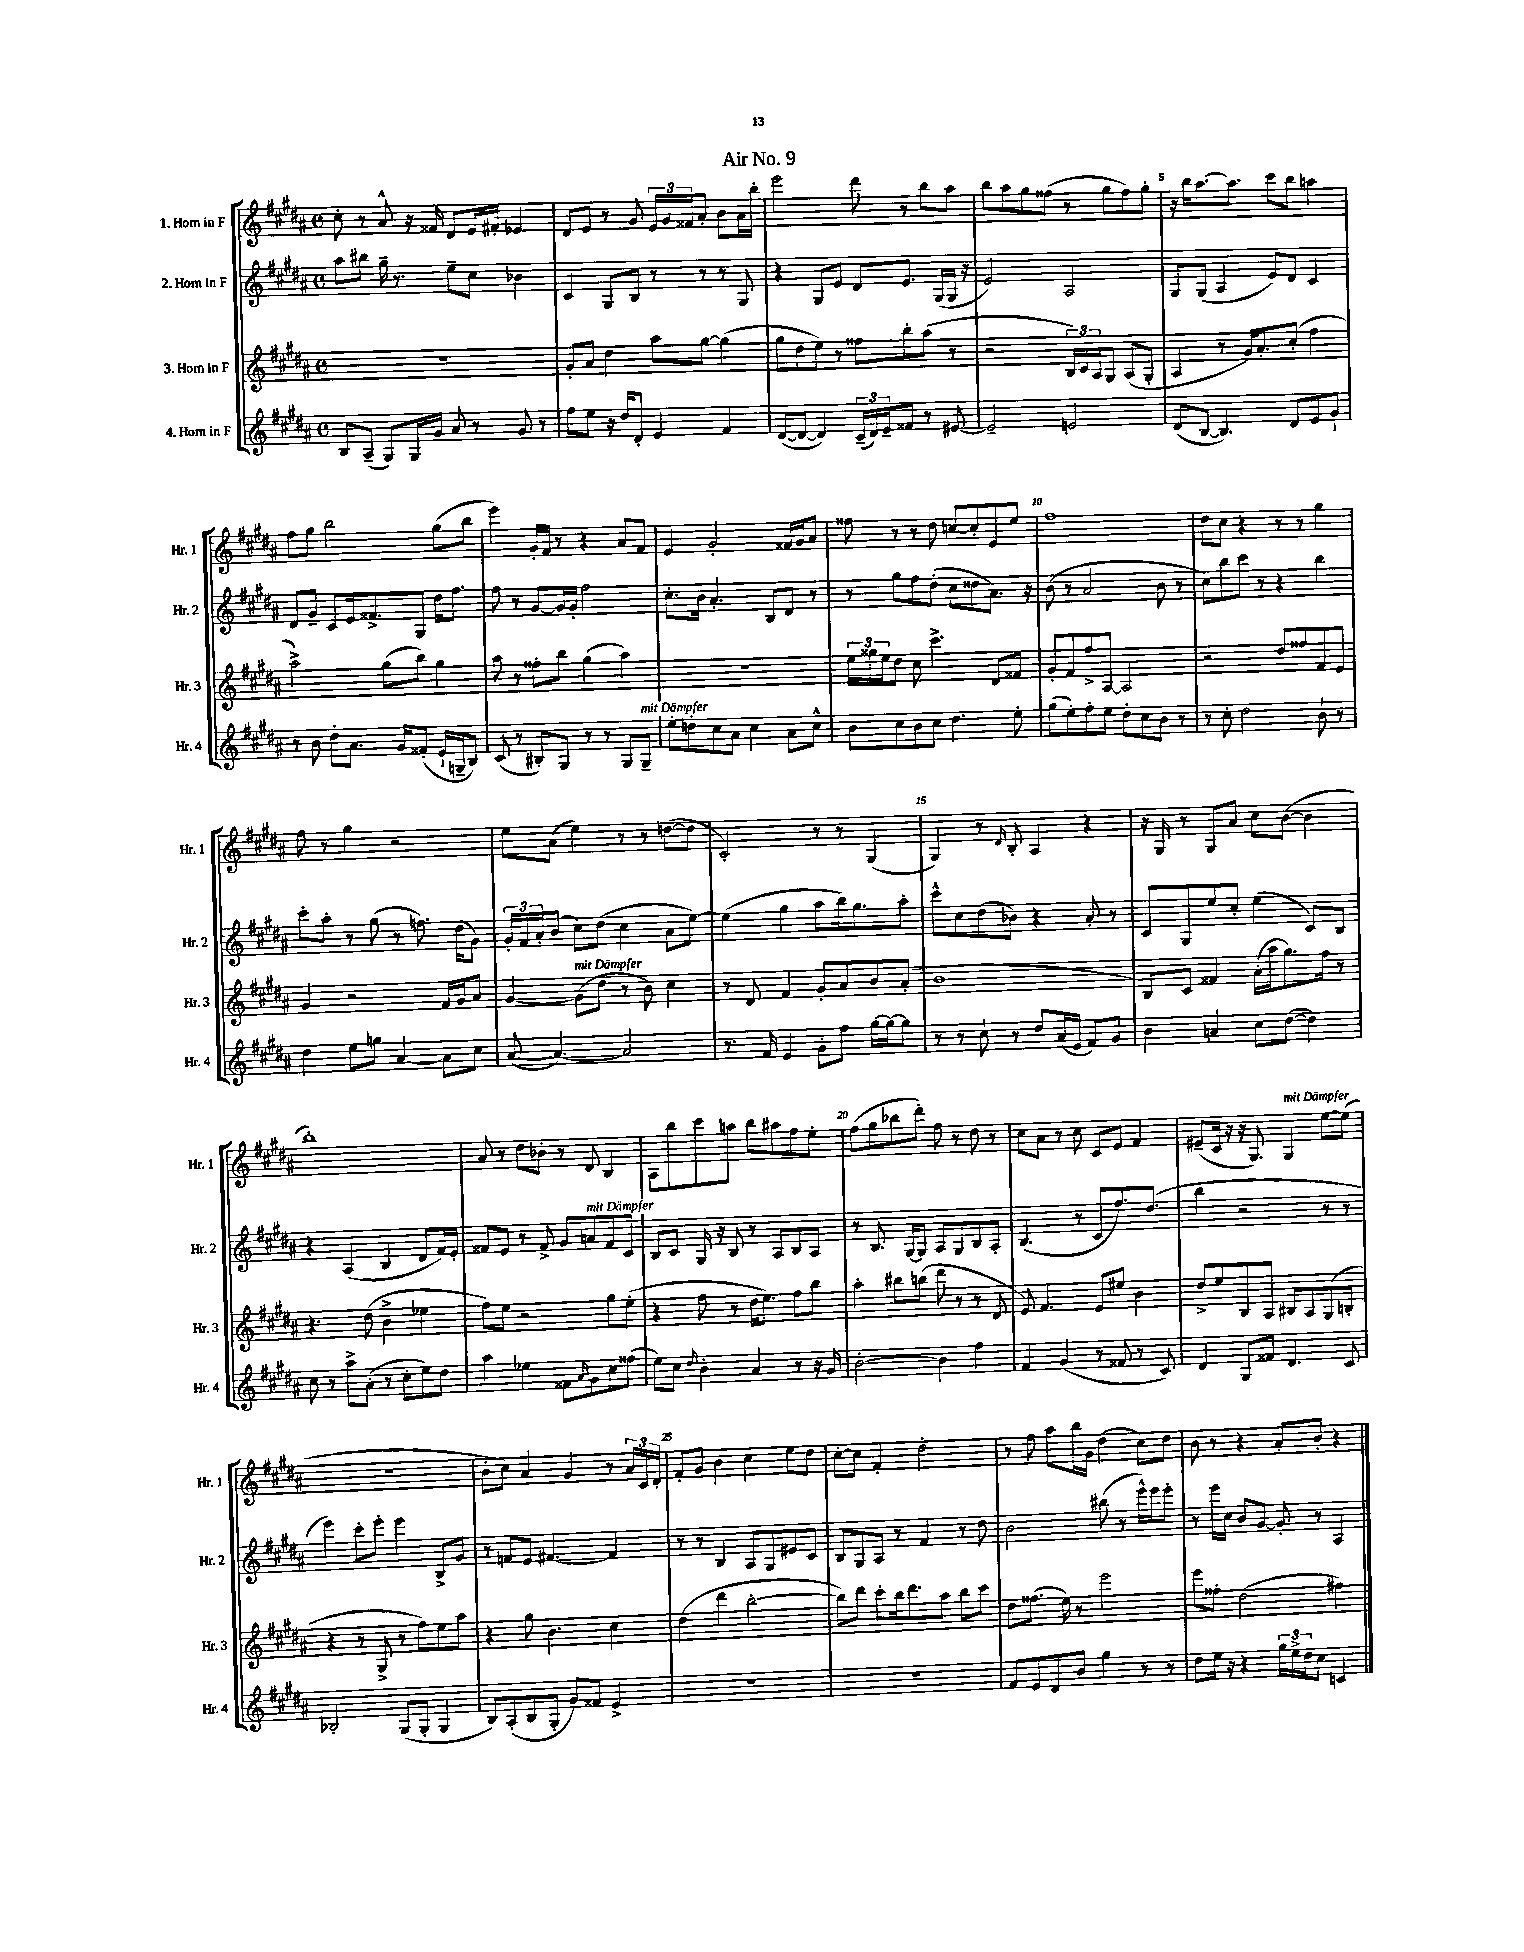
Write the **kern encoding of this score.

**kern	**kern	**kern	**kern
*staff4	*staff3	*staff2	*staff1
*clefG2	*clefG2	*clefG2	*clefG2
*k[f#c#g#d#a#]	*k[f#c#g#d#a#]	*k[f#c#g#d#a#]	*k[f#c#g#d#a#]
*M4/4	*M4/4	*M4/4	*M4/4
*met(c)	*met(c)	*met(c)	*met(c)
8B/L	1r	8aa#\L	8cc#'\
(8A#~/J	.	8bb#\J	8r
8G#/L)	.	16gg#~\	8a#^^/
.	.	8.r	.
16G#/L	.	.	16r
16g#/JJ	.	.	16f##/
8a#/	.	8ee~\L	8d#/L
8r	.	8cc#\J	16e/L
.	.	.	16f#'/JJ
8g#/	.	4b-\	4e-/
8r	.	.	.
=	=	=	=
8ff#\L	8g#'/L	4c#/	8d#/L
8ee\J	8a#/J	.	8e/J
16r	4dd#\	8G#/L	8r
16dd#/LK	.	.	.
8d#'/J	.	8B/J	8g#/
4e/	8aa#\L	8r	24e/LL
.	.	.	24g#/
.	.	.	24f##/J
.	[8gg#\J	8r	8a#'/J
4f#/	(4gg#\]	8r	8b\L
.	.	8G#/	16a#\L
.	.	.	16bb'\JJ
=	=	=	=
([8d#/L	8gg#\L	4r	2eee\
8d#/_J	8dd#\	.	.
4d#/])	8ee\J)	8G#/L	.
.	8r	8e/J	.
(24c#~/LL	8ff##\L	8d#/L	8ddd#\
24d#/)	.	.	.
24e~/J	.	.	.
8f##/J	8bb'\	8.e/J	8r
8r	(8aa#\J	.	8bb\L
.	.	(16G#/LL	.
[8e#/	8r	16G#/JJ	8aa#\J
.	.	16r	.
=	=	=	=
2e#~/]	2r	2e/)	8bb\L
.	.	.	8aa#\
.	.	.	8gg#\
.	.	.	(8ff##\J
2e/	24B/LL)	2A#/	8r
.	24c#/	.	.
.	24A#/J	.	.
.	8G#/J	.	8gg#\L
.	(8A#/L	.	8ff##\)
.	8G#'/J	.	8gg#'\J
=	=	=	=
(8d#/L	4A#/	8G#/L	16r
.	.	.	16bb\LK
[8B/J	.	(8G#/J	[8.aa#\
4.B/])	8r	4A#/	.
.	.	.	8.aa#\]J
.	16g#/LK)	.	.
.	8.a#'/	.	.
.	.	8e/L)	8ccc#\L
8d#/L	(8cc#'/J	8d#/J	8bb\J
8e/	4ff#\	4c#/	4aa\
8g#`/J	.	.	.
=	=	=	=
8r	2aa#^\)	8d#/L	8ff#\L
8b\	.	8g#~/J	8gg#\J
8dd#'\L	.	8c#/L	2bb\
8.a#\J	.	16e/k	.
.	.	8.f##^/	.
.	(8gg#\L	.	.
16g#/LK	.	.	.
(8f##'/J	8bb\J)	8G#/J	.
16e`/LL	4gg#\	16dd#\LK	(8gg#\L
16G~/J	.	8.ff#\J	.
8B/J)	.	.	8bb\J
=	=	=	=
(8c#/	8aa#\	8ff#\	4eee\)
8r	8r	8r	.
8B#'/L)	8ff##'\L	[8g#/L	16g#'/LL
.	.	.	16f#/JJ
8G#/J	8bb\J	16g#/]L	8r
.	.	16g#'/JJ	.
8r	(4gg#\	2ff#\	4r
8r	.	.	.
8G#/L	4aa#\)	.	8a#/L
8G#~/J	.	.	8f#/J
=	=	=	=
8ee'\L	1r	8.cc#'\L	4e/
8dd'\	.	.	.
.	.	16b\Jk	.
8cc#\	.	4.a#'/	2g#'/
8a#\J	.	.	.
4cc#\	.	.	.
.	.	8B/L	.
8a#\L	.	8d#/J	16f##/LL
.	.	.	16g#/J
8cc#^^\J	.	8r	8a#/J
=	=	=	=
8b\L	24ee\LL	8r	8ff##\
.	24gg##\	.	.
.	24ee\J	.	.
8cc#\	8dd#\J	8gg#\L	8r
8b\	8cc#\	8ff#\	8r
8cc#\J	4.ccc#^\	(8dd#'\J	8dd#\
4.dd#\	.	8cc#\L	[8cc/L
.	.	8dd##\	8cc'/]
.	8d#/L	8.a#\J)	8e/
8ee'\	8f##/J	.	8ee/J
.	.	16r	.
=	=	=	=
(8gg#\L	8g#'/L	(8b\	1ff#
8ee'\)	8f#/	8r	.
8ff#'\	8ff#^/	2a#/	.
8ee\J	[8A#/J	.	.
8dd#'\L	2A#/]	.	.
8cc#\	.	.	.
8b\J	.	8b\	.
8r	.	8r	.
=	=	=	=
8r	2r	8cc#\L)	8dd#\L
8cc#'\	.	8bb\	8cc#\J
2dd#\	.	8ccc#\J	4r
.	.	8r	.
.	8dd#/L	4r	8r
.	8ff##/	.	8r
8b`\	8f#/	4bb\	4gg#\
8r	8e/J	.	.
=	=	=	=
4dd#\	4g#/	8ccc#'\L	8ff#\
.	.	8aa#'\J	8r
8ee\L	2r	8r	4gg#\
8gg\J	.	(8gg#\	.
[4a#/	.	8r	2r
.	.	8.ff\)	.
8a#\]L	16f#/LL	.	.
.	16g#/J	(16dd#\LK	.
8cc#\J	8a#/J	8g#\J)	.
=	=	=	=
([8a#/	[4g#/	24g#'/LL	8ee\L
.	.	24f#/	.
.	.	24a#'/J	.
4.a#/_)	.	(8b/J	(8a#\J
.	(8g#\]L	8cc#\L)	4ee\)
.	8dd#\J	(8dd#\J	.
2a#/]	8r	4cc#\	8r
.	8b\)	.	8r
.	4cc#\	8a#\L	([8dd\L
.	.	[8ee\J)	8dd\]J
=	=	=	=
8.r	8r	(4ee\]	2c#'/)
.	8d#/	.	.
16f#/	.	.	.
4e/	4f#/	4gg#\	.
8g#'\L	8g#'/L	8aa#\L	8r
8ff#\J	8a#/	16bb\k)	8r
.	.	8.gg#\	.
[16gg#\LL	8b/	.	(4G#/
16gg#\_J	.	.	.
8gg#\]J	(8a#'/J	8aa#'\J	.
=	=	=	=
8r	1b	8ccc#^^\L	4G#/)
8r	.	8cc#\	.
8cc#`\	.	(8dd#\	8r
.	.	.	16qqd#/
8r	.	8b-\J)	8B'/
8dd#/L	.	4r	4A#/
(16a#/L	.	.	.
16e/JJ	.	.	.
8f#/L)	.	8a#'/	4r
8g#/J	.	8r	.
=	=	=	=
4b\	8B/L)	8c#/L	16r
.	.	.	16G#/
.	8c#/J	8G#/	8r
4a/	4f##/	8ee/	8G#/L
.	.	8cc#'/J	8a#/J
8cc#\L	(16a#'\LL	(4ee\	8cc#\L
.	16aa#\J	.	.
([8dd#\J	8.gg#\)	.	([8b\J
4dd#\])	.	8c#/L)	4b\]
.	16ff#\Jk	.	.
.	8r	8B/J	.
=	=	=	=
8cc#\	4.r	4r	1bb')
8r	.	.	.
8aa#^\L	.	(4A#/	.
(8a#'\J	(8dd#\	.	.
8r	4b^\	4B/	.
8cc#'\L	.	.	.
8ee\)	4ee-\	8d#/L	.
8dd#\J	.	16f#/L)	.
.	.	16e'/JJ	.
=	=	=	=
4aa#\	8ff#\L)	8f##/L	8a#/
.	8ee\J	8e/J	8r
4ee-\	2r	8r	8dd#\L
.	.	8f##^/	8b-'\J
8f##\L	.	8g#/L	8r
16qqa#/	.	.	.
8g#\	.	8a/	8d#/
8cc#\	8gg#\L	8f##/	4B/
(8ff##\J	(8ee'\J	8c#/J	.
=	=	=	=
8ee\L)	4r	8B/L	8A#\L
8cc#\J	.	8c#/J	8bb\
16qqdd#/	.	.	.
4b'\	8ff#\	16G#/	8ccc#\
.	.	16r	.
.	8r	8B/	8aa\J
4a#/	16dd#\LK	8r	8bb\L
.	8.ee\J)	.	.
.	.	8A#/L	8aa#\
8r	8ff#\L	8B/	8ff#\
16r	8bb\J	8A#/J	8ee'\J
16g#/	.	.	.
=	=	=	=
[2b'\	4aa#'\	8r	(8ff#\L
.	.	8.B/	8gg#\
.	8bb#\L	.	8bb-\
.	.	[16G#/LK	.
.	(8bb\J	8G#/]J	8ddd#'\J)
4b\]	8ddd#\	8A#/L	8ff#\
.	8r	8G#/	8r
4ff#\	8r	8B/	8dd#\
.	8d#/	8A#'/J	8r
=	=	=	=
4f#/	8e/)	(4.B/	8cc#\L
.	4.f#/	.	8a#\J
(4g#/	.	.	8r
.	.	8r	8cc#\
8r	8e/L	8c#/L	8c#/L
8f##/	8ee#/J	8.ff#/)	8e/J
8r	4b\	.	4f#/
.	.	(8.dd#/J	.
8c#/)	.	.	.
=	=	=	=
4d#/	8dd#^/L	4bb\	(8e#~/L
.	8ee/	.	16c#/Jk
.	.	.	16r
8G#/L	8B/	2r	16r
.	.	.	8.G#/)
8f##/J	8A#/J	.	.
4.d#/	8B#/L	.	4G#/
.	8A#/	.	.
.	(8G#/	8r	[8ee\L
8c#/	8B'/J	8r	(8ee\]J
=	=	=	=
2B-'/	4r	4eee\)	1r
.	8r	8ccc#'\L	.
.	8G#^/	8eee'\J	.
(8G#/L	8r	4eee\	.
8G#'/J	8ff#\L)	.	.
4G#/	8ee\	8B^/L	.
.	8aa#\J	8g#/J	.
=	=	=	=
8B/L)	4r	8r	8b'\L
(8A#'/	.	8f/L	8cc#\J)
8B/	8gg#\	8e/J	4a#/
8G#'/J	4.b\	[4.f#/	.
8g#/L)	.	.	4g#/
8f##/J	.	.	.
4e^/	4cc#\	4f#/]	8r
.	.	.	24a#/LL
.	.	.	24c#/
.	.	.	24d#'/JJ
=	=	=	=
1r	(4dd#\	8r	8f#'/L
.	.	8r	8g#/J
.	4ddd#\	4B/	4b\
.	[2bb'\	8A#/L	4cc#\
.	.	8G#/	.
.	.	8e#/	8ee\L
.	.	8c#/J	8dd#\J
=	=	=	=
1r	8bb\]L)	8B/L	[8cc#'\L
.	8ddd#\J	8G#/	8cc#\]J
.	8ccc#'\L	8A#/J	4f#'/
.	16bb\k	8r	.
.	8.ddd#\	.	.
.	.	4f#/	2dd#'\
.	8aa#\J	.	.
.	8bb\L	8r	.
.	8ccc#\J	8dd#\	.
=	=	=	=
8f#/L	8dd#\L	2b\	8r
8e/	(8.ff##\J	.	8ff#\
8d#/	.	.	8aa#\L
.	16ee\)	.	.
8b/J	8r	.	16bb\L
.	.	.	16g#\JJ
4gg#\	2eee\	(8bb#\	(4dd#\
.	.	8r	.
8r	.	16eee^^\LL)	8cc#\L)
.	.	16eee\J	.
8r	.	8eee'\J	8dd#\J
=	=	=	=
8dd#\L	8eee\L	8r	8b\
16ee\Jk	8ff##'\J	16eee\LL	8r
16r	.	16cc#\JJ	.
4r	(2dd#\	8b/L	4r
.	.	[8g#/J	.
24gg#\LL	.	8g#'/]	8a#'/L
24ee^\	.	.	.
24dd#\J	.	.	.
8cc#\J	.	8r	8b'/J
4c/	4ff#\)	4A#/	4r
==	==	==	==
*-	*-	*-	*-
